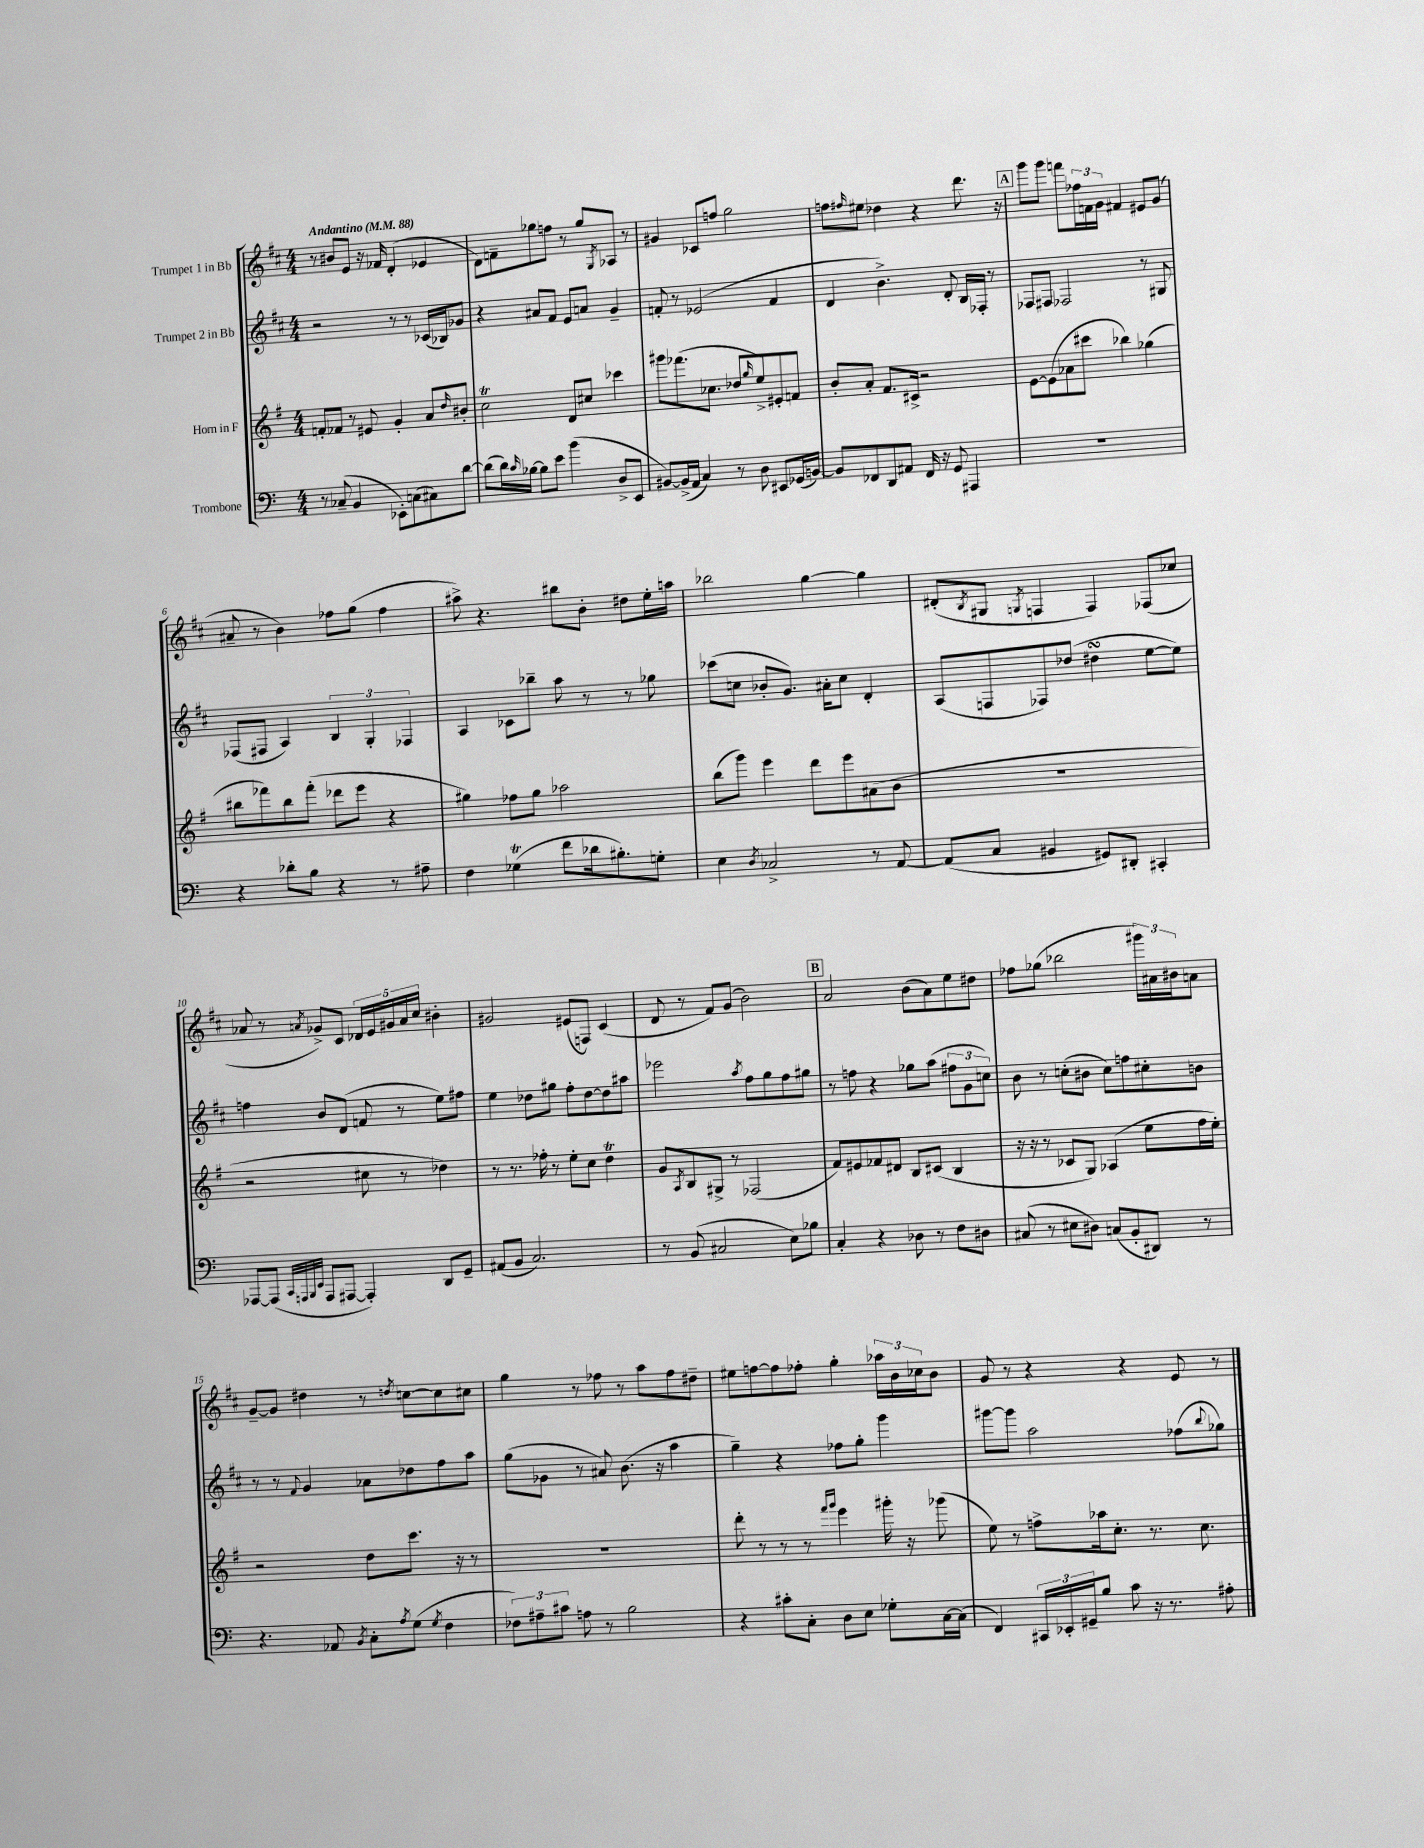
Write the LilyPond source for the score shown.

<<
\new StaffGroup <<
\new Staff = "s0" \with { instrumentName = "Trumpet 1 in Bb" } {
    \clef treble \key d \major \numericTimeSignature \time 4/4 \tempo "Andantino" 4 = 88
    r8 bis'8 e'8 r16 fes'16 d'4-.( ees'4 |
    d'8) f'8-- ges''8 f''8 r8 ges''8 \acciaccatura { g8 } aes8 r8 |
    gis'4 ces'8 f''8 g''2 |
    f''8 \grace { fis''16 } eis''8 des''4 r4 d'''8. r16 |
    \mark \markup { \box "A" } g'''8 g'''8 f'''8 \tuplet 3/2 { fes''16 f'16 g'16 } fis'4 eis'8 g'8( |
    ais'8-- r8 b'4) fes''8 g''8( fes''4 |
    ais''8->) r4. bis''8 b'8-. dis''8 e''16-. a''16 |
    bes''2 g''4~ g''4 |
    dis'8-.( \acciaccatura { b8 } gis8 \acciaccatura { g8 } f4 f4) fes8( ces''8 |
    aes'8 r8 \acciaccatura { a'8 } ges'8->) cis'8 \tuplet 5/4 { des'16 e'16 gis'16 a'16 cis''16 } bis'4-. |
    gis'2 eis'8( f8) cis'4( |
    d'8 r8 fis'8) g'8( b'2) |
    \mark \markup { \box "B" } a'2 b'8( a'8) e''8 dis''8 |
    fes''8 ges''8( bes''2 \tuplet 3/2 { gis'''16) ais'16 bis'16 } a'8 |
    g'8~-- g'8 dis''4 r8 \acciaccatura { d''8 } c''8~ c''8 cis''8 |
    g''4 r8 fes''8 r8 a''8 fes''8 dis''8-- |
    eis''8 f''8~ f''8 fes''8-. g''4-. \tuplet 3/2 { aes''16 b'16 ces''16 } b'8 |
    g'8 r8 r4 r4 e'8 r8 \bar "|." |
}
\new Staff = "s1" \with { instrumentName = "Trumpet 2 in Bb" } {
    \clef treble \key d \major \numericTimeSignature \time 4/4
    r2 r8 r8 ces'16( bes16) ges'8 |
    r4 ais'8 fis'8 e'8 a'8 g'4-- |
    f'8-. r8 ees'2( f'4 |
    d'4 b'4.->) d'8-. b16 fes16-. r8 |
    \mark \markup { \box "A" } fes8 fis8 fes2 r8 gis8 |
    fes8( fis8 a4) \tuplet 3/2 { b4 g4-. fes4 } |
    a4 ces'8 bes''8-- a''8 r8 r8 ges''8 |
    ces'''8( c''8 bes'8-. g'8.) ais'16-. c''8 d'4-. |
    a8( f8 fes8) des''8( dis''4\turn e''8~ e''8) |
    f''4 b'8 d'8( f'8 r8 e''8) fis''8 |
    e''4 des''8 gis''8 fis''8-. des''8~ des''8 ais''8 |
    ees'''2 \acciaccatura { a''8 } fis''8 g''8 fis''8 gis''8 |
    \mark \markup { \box "B" } r8 f''8 r4 ges''8 a''8( \tuplet 3/2 { fis''8 g'8 c''8) } |
    b'8 r8 c''8-.( bis'8 c''8) f''8 cis''8-. b'8 |
    r8 r8 \appoggiatura { fis'8 } g'4 aes'8 des''8 fis''8 a''8 |
    g''8( ges'8 r8 ais'8) b'8.( r16 a''4 |
    g''4--) r4 fes''8 g''8-. g'''4 |
    gis'''8~ gis'''8 a''2 fes''8( \appoggiatura { b''8 } ges''8) \bar "|." |
}
\new Staff = "s2" \with { instrumentName = "Horn in F" } {
    \clef treble \key g \major \numericTimeSignature \time 4/4
    f'8-. fes'8 r8 eis'8 g'4-. a'8 \grace { d''16 } bis'8-. |
    c''2\trill d'8 cis''8 ces'''4 |
    gis'''8 fes'''8.( ces''8. des''8 \grace { g''16 } e''8->) eis'8-. f'8 |
    b'8-. a'8-. fis'8. cis'16-> r2 |
    \mark \markup { \box "A" } e'8~ e'8( aes'8 cis'''8 bes''4) ges''4( |
    bis''8 fes'''8) bis''8 fes'''8-.( des'''8 e'''8 r4 |
    gis''4) fes''8 gis''8 aes''2 |
    b''8( g'''8) e'''4 d'''8 e'''8 ais'8( b'8 |
    R1 |
    r2 cis''8 r8 des''4) |
    r8 r8. fes''16-. r8 e''8-. c''8 d''4\trill |
    g'8 \acciaccatura { a8 } b8 gis8-> r8 fes2( |
    \mark \markup { \box "B" } fis'8) eis'8 fes'8 dis'8 b8 cis'8( b4 |
    r16 r16 r8 ces'8 g8) aes4( e''8 fis''16 e''16-.) |
    r2 d''8 c'''8. r16 r8 |
    R1 |
    d'''8-. r8 r8 r8 \grace { fis'''16 g'''16 } e'''4 gis'''16-. r16 ges'''8( |
    e''8) r8 f''8-> aes''16 c''8.-. r8. c''8. \bar "|." |
}
\new Staff = "s3" \with { instrumentName = "Trombone" } {
    \clef bass \key c \major \numericTimeSignature \time 4/4
    r8 ces8--( b,4 ees,8-.) c8( cis8) d'8~ |
    d'8( d'16) \grace { c'16 } bes16~ bes8 e'8 b'4( d8-> e,8 |
    bis,8~) bis,16->( a,16 c4) r8 d8 eis,8 ges,16( b,16~) |
    b,8 fes,8 d,8 ais,8 fes,16 r16 g,8 ais,,4 |
    \mark \markup { \box "A" } R1 |
    r4 des'8-. b8 r4 r8 ais8-- |
    f4 ges4\trill( f'8 des'16 bis8.-.) g8-. |
    e4 \acciaccatura { d8 } ces2-> r8 a,8~ |
    a,8( c8 bis,4 gis,8) dis,8-. cis,4-. |
    aes,,8~ aes,,8( \grace { c,32 a,,32 b,,32 e,32 } a,,8 ais,,8~ ais,,4-.) d,8 g,8-- |
    ais,8( b,8 c2.) |
    r8 b,8( cis2 e8) bes8 |
    \mark \markup { \box "B" } c4-. r4 des8 r8 f8 dis8 |
    cis8( r8 eis8 dis8) c8( b,8-. dis,8) r8 |
    r4. aes,8 \acciaccatura { b,8 } c8-. \acciaccatura { a8 } g8( \acciaccatura { g8 } f4 |
    \tuplet 3/2 { fes8) ais8-- cis'8 } a8 r8 b2 |
    r4 cis'8-. c8-. d8 e8 ges8-. c16~ c16( |
    f,4) \tuplet 3/2 { cis,16 ees,16-. gis,16-- } b8 c'8 r16 r8. ais8-. \bar "|." |
}
>>
>>
